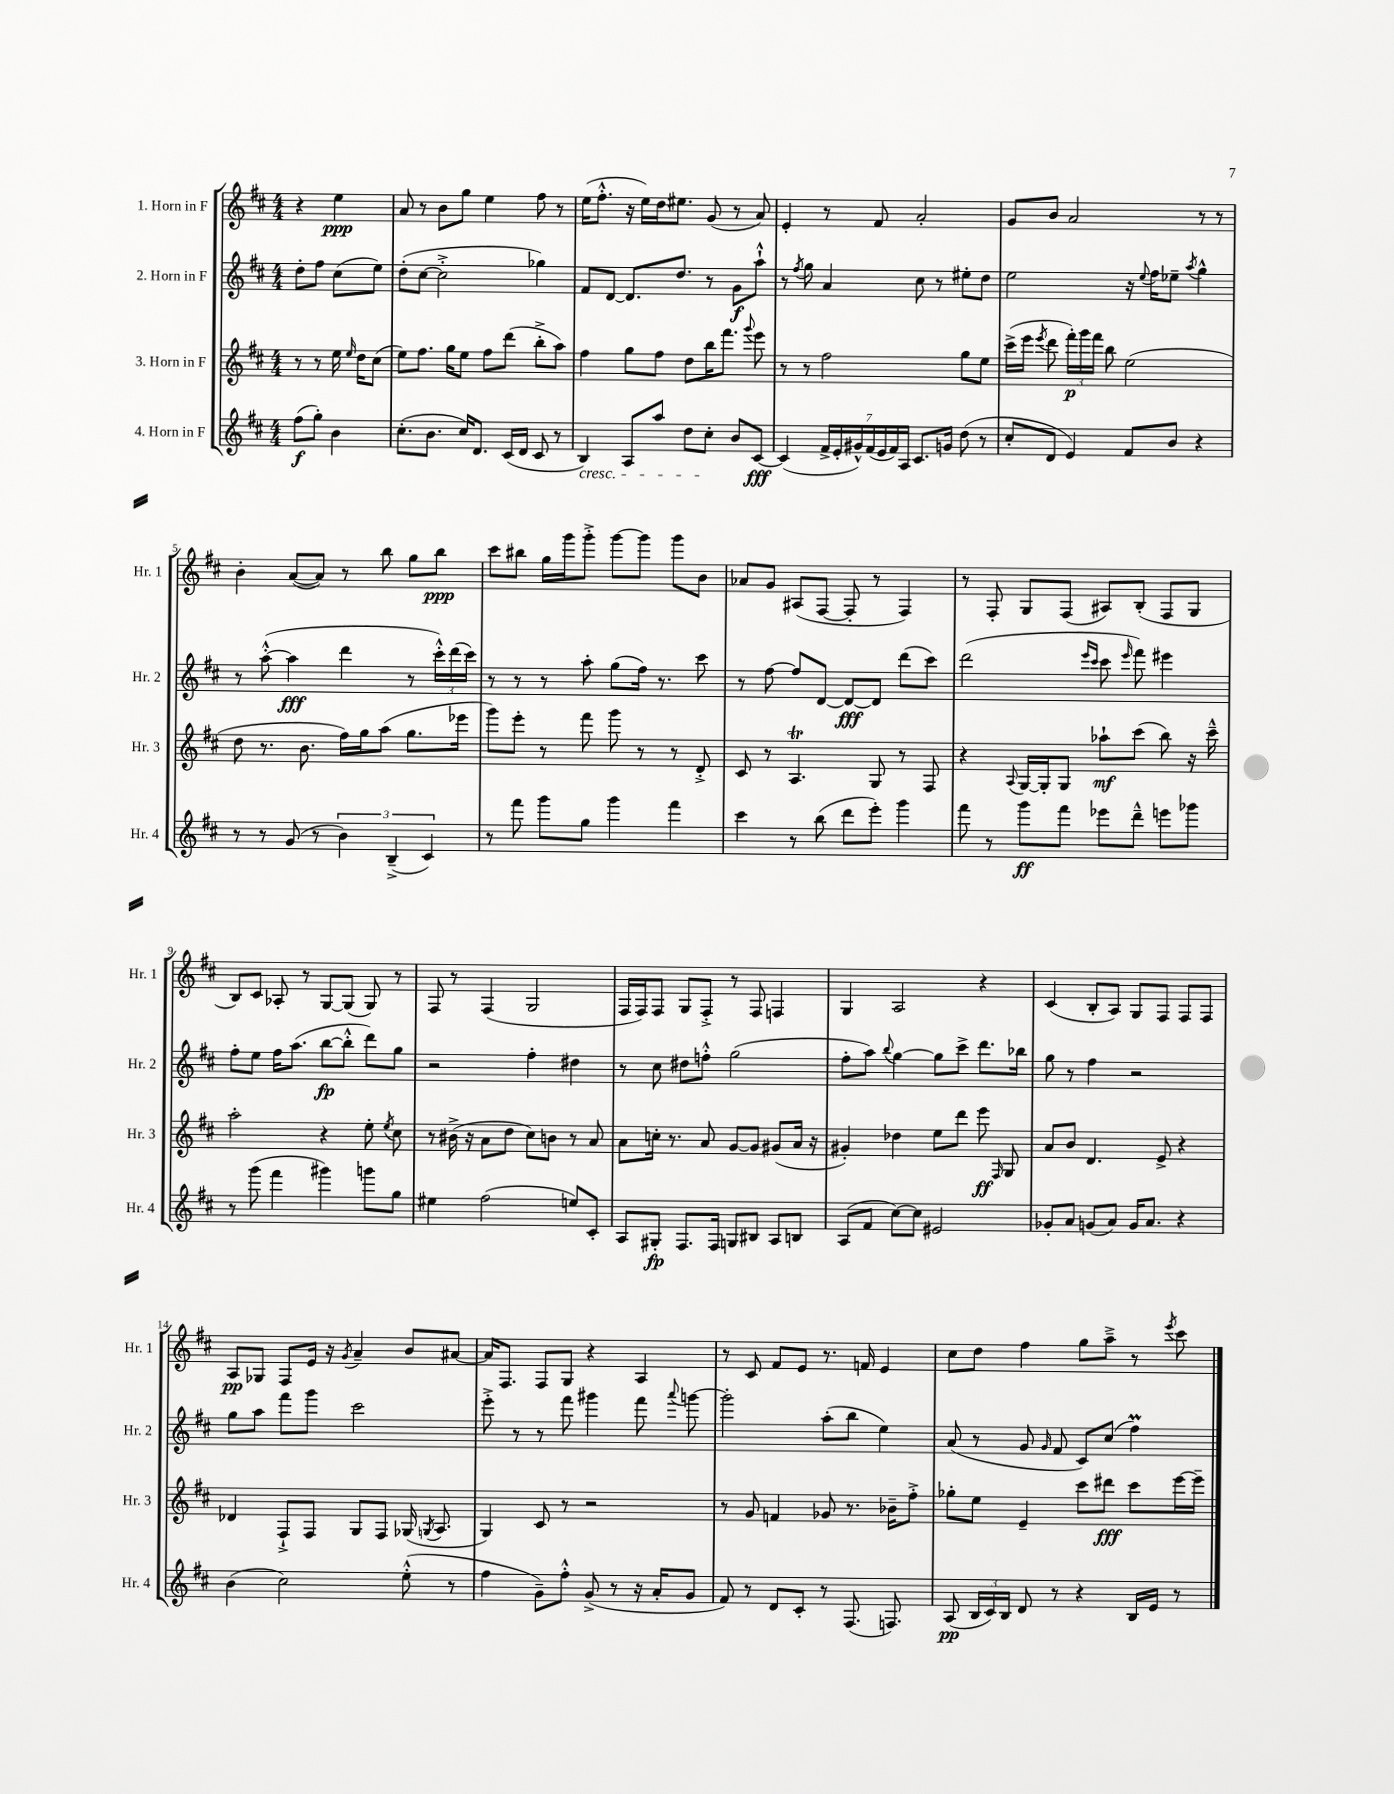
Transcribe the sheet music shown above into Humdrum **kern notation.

**kern	**kern	**kern	**kern
*staff4	*staff3	*staff2	*staff1
*clefG2	*clefG2	*clefG2	*clefG2
*k[f#c#]	*k[f#c#]	*k[f#c#]	*k[f#c#]
*M4/4	*M4/4	*M4/4	*M4/4
(8ff#\L	8r	8dd'\L	4r
8gg'\J)	8r	8ff#\J	.
4b\	16ee\	(8cc#\L	4ee\
.	16qqee/	.	.
.	16dd\LK	.	.
.	(8cc#\J	8ee\J)	.
=	=	=	=
(8.cc#'\L	8ee\L)	(8dd'\L	8a/
.	8.ff#\J	[8cc#\J	8r
8.b\J	.	.	.
.	.	2cc#'^\]	8b\L
.	16gg\LK	.	.
16cc#/LK)	8ee\J	.	8gg\J
8.d/J	.	.	.
.	8ff#\L	.	4ee\
(16c#/LL	(8ddd\J	.	.
16d/JJ	.	.	.
8c#/	8bb'^\L	4gg-\)	8ff#\
8r	8aa\J)	.	8r
=	=	=	=
4B/)	4ff#\	8f#/L	(16ee\LK
.	.	.	8.ff#'^^\J
.	.	[8d/J	.
8A/L	8gg\L	8.d/]L	16r
.	.	.	16ee\LL)
8aa/J	8ff#\J	.	16dd\J
.	.	8.dd/J	8.ee#\J
8dd\L	8dd\L	.	.
8cc#'\J	16bb\K	8r	(8g/
.	8.fff#\J	.	.
8b/L	.	8g\L	8r
.	8qqggg/	.	.
[8c#/J	8eee\	8aa`^^\J	8a/)
=	=	=	=
(4c#/]	8r	8r	4e'/
.	.	8qff#/	.
.	8r	8gg\	.
28f#^/LL	2ff#\	4a/	8r
28e'/	.	.	.
28g#^^/)	.	.	.
(28f#/	.	.	.
.	.	.	8f#/
28e/	.	.	.
28f#/)	.	.	.
28A/JJ	.	.	.
8.c#/L	.	8cc#\	2a'/
.	.	8r	.
16g/Jk	.	.	.
(8dd\	8gg\L	8ee#'\L	.
8r	8ee\J	8dd\J	.
=	=	=	=
8cc#'/L	(16ccc#^\LL	2ee\	8g/L
.	16eee\JJ	.	.
.	8qeee/	.	.
8d/J	8ddd\	.	8b/J
4e/)	24fff#'\LL)	.	2a/
.	24ggg\	.	.
.	24fff#\JJ	.	.
.	8bb\	.	.
8f#/L	(2ee\	16r	.
.	.	8qqee/	.
.	.	16ff#\LK	.
8b/J	.	8ee-~\J	.
.	.	8qaa/	.
4r	.	4gg^^\	8r
.	.	.	8r
=	=	=	=
8r	8dd\	8r	4b'\
8r	8.r	([8aa'^^\	.
(8g/	.	4aa\]	([8a/L
.	8.b\	.	.
8r	.	.	8a/]J)
6b\)	16ff#\LL)	4ddd\	8r
.	16gg\J	.	.
.	(8aa\J	.	8bb\
(6B~^/	.	.	.
.	8.gg\L	8r	8gg\L
6c#/)	.	.	.
.	.	24ccc#'^^\LL)	8bb\J
.	.	(24ddd\	.
.	16eee-\Jk	.	.
.	.	24ccc#\JJ)	.
=	=	=	=
8r	8ggg\L)	8r	8ccc#\L
8fff#\	8eee'\J	8r	8bb#\J
8ggg\L	8r	8r	16gg\LL
.	.	.	16ggg\J
8gg\J	8fff#\	8aa'\	8ggg'^\J
4ggg\	8ggg\	(8gg\L	[8ggg\L
.	8r	16ff#\Jk)	8ggg\]J
.	.	8.r	.
4fff#\	8r	.	8ggg\L
.	8d'^/	8ccc#\	8b\J
=	=	=	=
4ccc#\	8c#/	8r	8a-/L
.	8r	[8ff#\	8g/J
8r	4.A/	8ff#/]L	(8A#/L
(8bb\	.	[8d/J	[8F#/J
8ddd\L	.	8d/_L	8F#'/]
8eee'\J)	8G/	8d/]J	8r
4ggg\	8r	(8ddd\L	4F#/)
.	8F#/	8ccc#\J)	.
=	=	=	=
8fff#\	4r	(2ddd\	8r
8r	.	.	8F#'/
.	8qqA/	.	.
8ggg\L	[16G/LL	.	8G/L
.	16G'/]J	.	.
8fff#\J	8G/J	.	(8F#/J
.	.	16qqeee/LL	.
.	.	16qqccc#/JJ	.
8eee-\L	8aa-`\L	8ccc#\	8A#/L)
.	.	16qqeee/	.
8ddd~^^\J	(8ccc#\J	8fff#\)	(8B'/J
8eee\L	8bb\)	4eee#\	8F#/L
8ggg-\J	16r	.	8G/J
.	16ccc#~^^\	.	.
=	=	=	=
8r	2aa'\	8ff#'\L	8B/L)
(8ggg\	.	8ee\J	8c#/J
4fff#\	.	16ff#\LK	8A-'/
.	.	(8.aa\J	.
.	.	.	8r
4ggg#\)	4r	[8bb\L	[8G/L
.	.	8bb'^^\]J	(8G/]J
8ggg\L	8ee'\	8ddd\L)	8G/)
.	8qee/	.	.
8gg\J	8cc#\	8gg\J	8r
=	=	=	=
4ee#\	8r	2r	8F#/
.	(16b#^\	.	8r
.	16r	.	.
(2ff#\	8a\L	.	(4F#/
.	8dd\J	.	.
.	8cc#\L)	4ff#'\	2G/
.	8b\J	.	.
8ee/L)	8r	4dd#\	.
8c#'/J	8a/	.	.
=	=	=	=
8A/L	8a\L	8r	16F#/LL
.	.	.	16F#/J)
8G#'/J	16cc'\Jk	8cc#\	8F#/J
.	8.r	.	.
8.F#/L	.	8dd#\L	8G/L
.	8a/	8ff'^^\J	8F#'^/J
16F#/Jk	.	.	.
8G/L	[8g/L	(2gg\	8r
8B#/J	8g/]J	.	8F#/
8A/L	(8g#/L	.	4F/
8B/J	16a/Jk	.	.
.	16r	.	.
=	=	=	=
(8A/L	4g#'/)	8ff#'\L	4G/
8f#/J	.	8aa\J)	.
.	.	8qqbb/	.
[8cc#\L)	4dd-\	[4gg\	2A/
8cc#\]J	.	.	.
2e#/	8ee\L	8gg\]L	.
.	8ddd\J	8ccc#^\J	.
.	8eee\	8.ddd\L	4r
.	16qqF#/	.	.
.	8G/	.	.
.	.	16bb-\Jk	.
=	=	=	=
8g-'/L	8a/L	8gg\	(4c#/
8a/J	8b/J	8r	.
(8g/L	4.d/	4ff#\	8B'/L
8a/J)	.	.	8A/J)
16g/LK	.	2r	8G/L
8.a/J	.	.	.
.	8e^/	.	8F#/J
4r	4r	.	8F#/L
.	.	.	8F#/J
=	=	=	=
(4b\	4d-/	8gg\L	8A/L
.	.	8aa\J	8G-/J
2cc#\)	8F#`^/L	8fff#\L	8F#/L
.	8F#/J	8ggg\J	16e/Jk
.	.	.	16r
.	.	.	8qg/
.	8G/L	2ccc#\	4a~/
.	8F#/J	.	.
(8ee'^^\	(16G-/	.	8b/L
.	8qG/	.	.
.	8.A/	.	.
8r	.	.	[8a#/J
=	=	=	=
4ff#\	4G/)	8eee'^\	16a#/]LK
.	.	.	8.F#/J
.	.	8r	.
8g~\L)	8c#/	8r	8F#/L
8ff#'^^\J	8r	8fff#\	8G/J
(8g^/	2r	4ggg#\	4r
8r	.	.	.
16r	.	8fff#\	4A/
16a'/LK	.	.	.
.	.	8qqaaa/	.
8g/J	.	[8ggg\	.
=	=	=	=
8f#/)	8r	2ggg'\]	8r
8r	8g/	.	8c#/
8d/L	4f/	.	8f#/L
8c#'/J	.	.	8e/J
8r	8g-/	(8aa'\L	8.r
(8.F#/	8.r	8bb\J	.
.	.	.	16f/
.	.	4ee\)	4e/
8.F/)	16b-~\LK	.	.
.	8ff#'^\J	.	.
=	=	=	=
(8A/	8gg-'\L	(8a/	8cc#\L
24B/LL	8ee\J	8r	8dd\J
24c#/)	.	.	.
24B/JJ	.	.	.
8d/	4e~/	8g/	4ff#\
.	.	16qqg/	.
8r	.	8f#/	.
4r	8ccc#\L	8c#/L)	8gg\L
.	8ddd#\J	(8cc#/J	8aa~^\J
16B/LL	8ccc#\L	4ff#\)	8r
16e/JJ	.	.	.
.	.	.	8qeee/
8r	[16eee\L	.	8ccc#\
.	16eee~\]JJ	.	.
==	==	==	==
*-	*-	*-	*-
